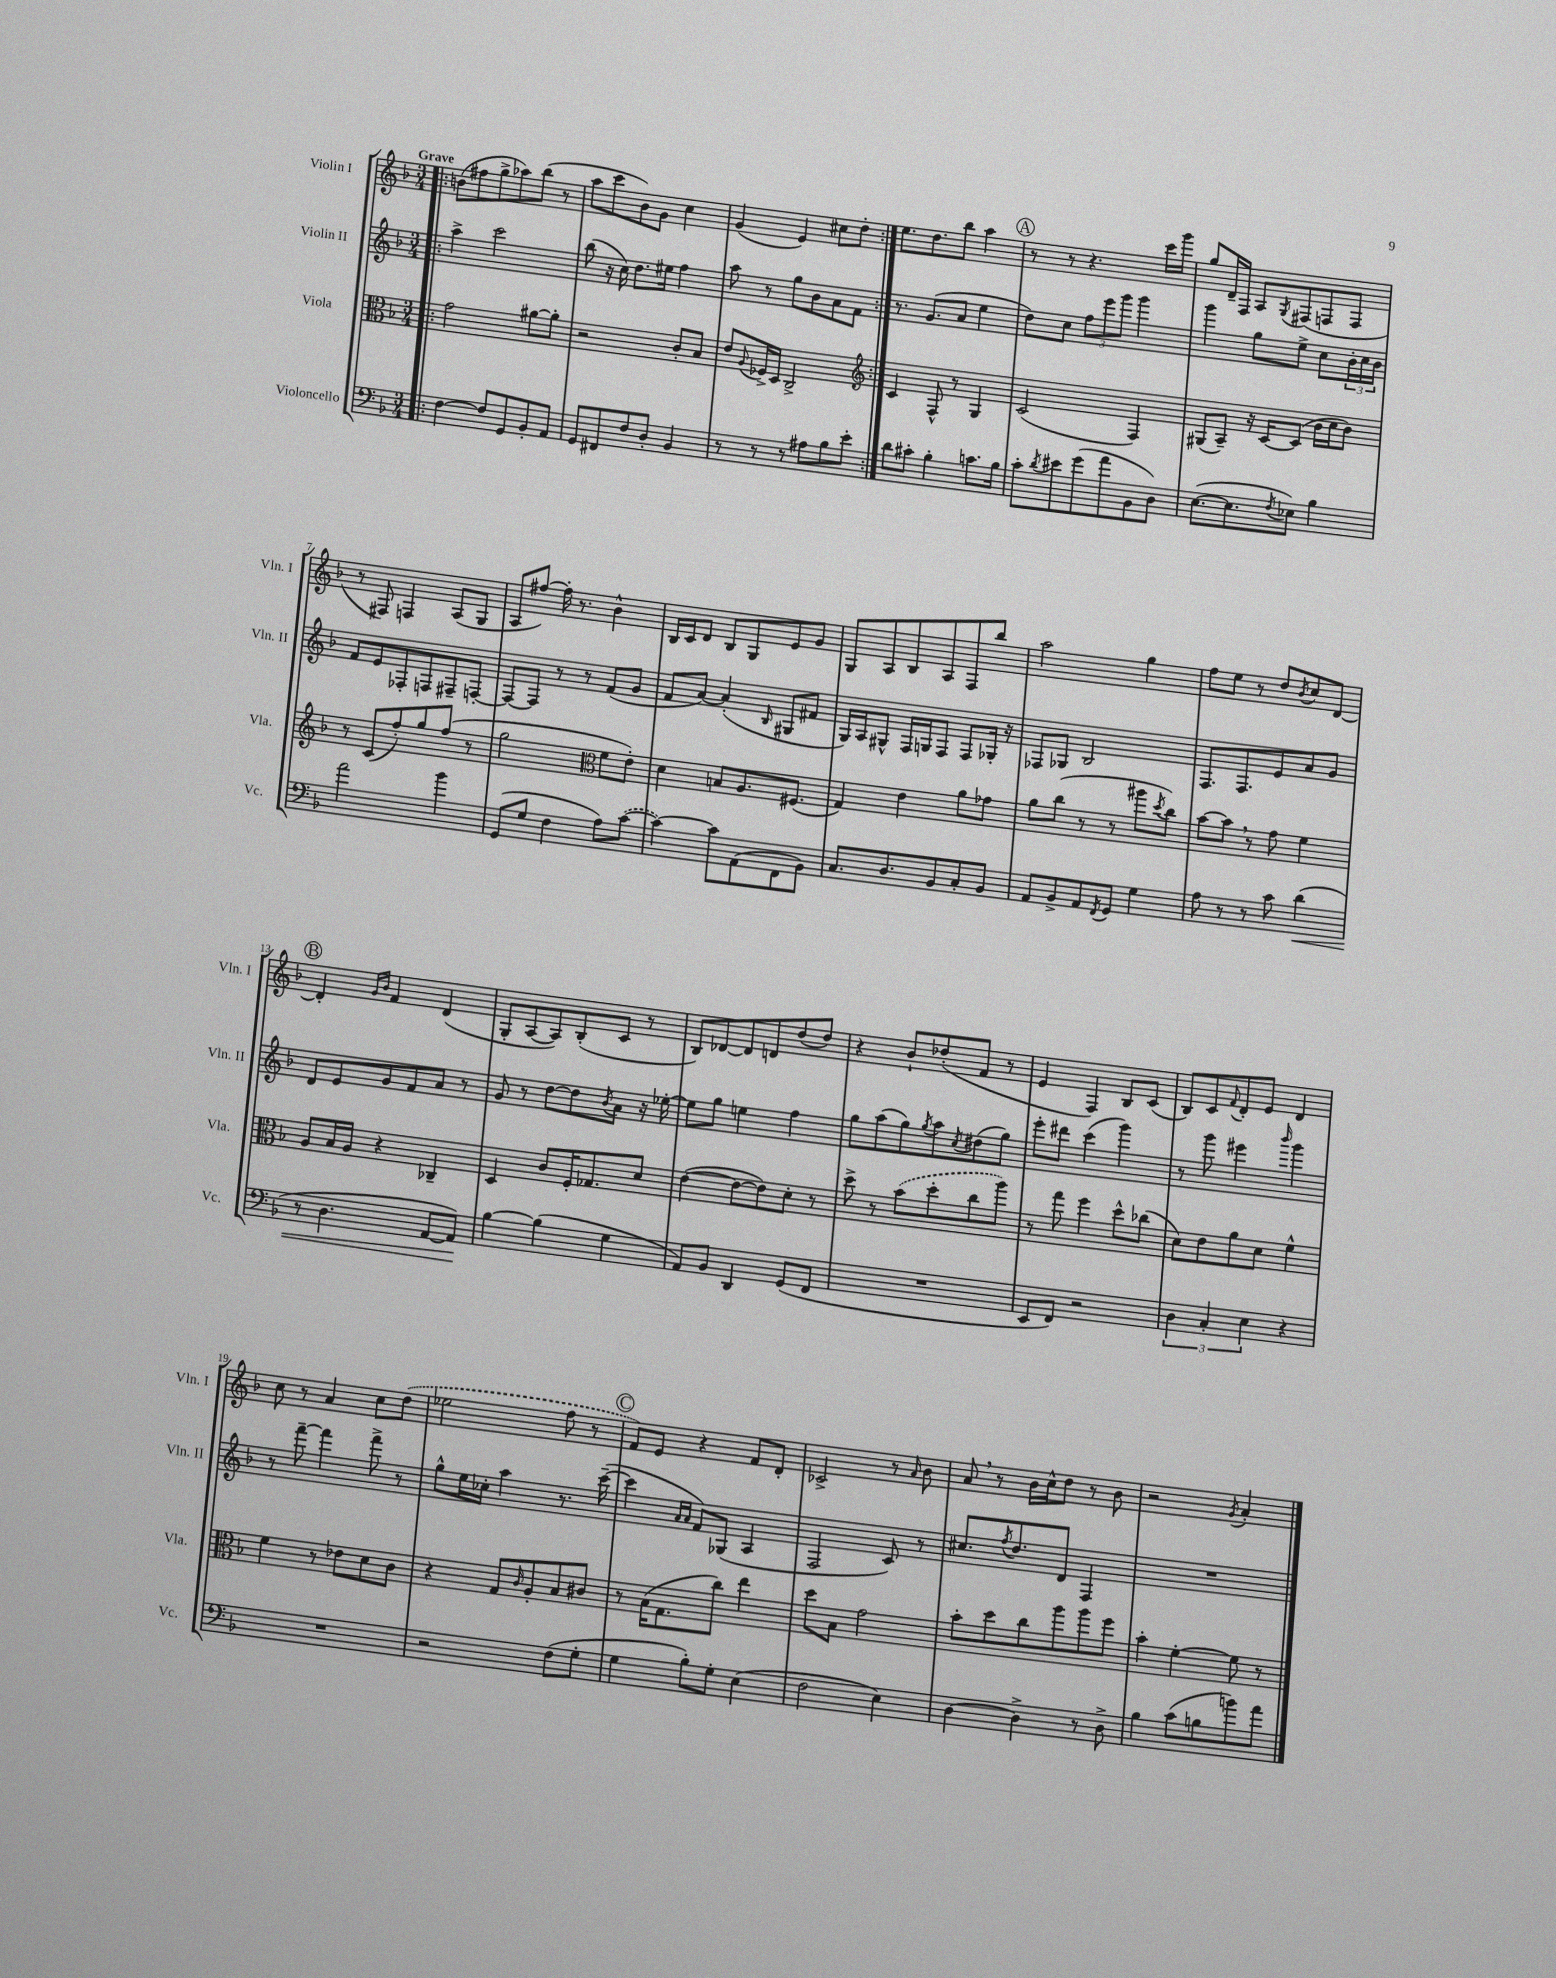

**kern	**dynam	**kern	**kern	**kern
*part4	*part4	*part3	*part2	*part1
*staff4	*staff4	*staff3	*staff2	*staff1
*I"Violoncello	*	*I"Viola	*I"Violin II	*I"Violin I
*I'Vc.	*	*I'Vla.	*I'Vln. II	*I'Vln. I
*clefF4	*	*clefC3	*clefG2	*clefG2
*k[b-]	*	*k[b-]	*k[b-]	*k[b-]
*M3/4	*	*M3/4	*M3/4	*M3/4
=1!|:	=1!|:	=1!|:	=1!|:	=1!|:
!	!	!	!	!LO:TX:a:B:t=Grave
[4F\	.	2g\	4aa^\	(8bn\L
.	.	.	.	8ff#X\
8F/L]	.	.	2ccc\	8gg^\
8GG/	.	.	.	8aa-X\)
8BB-'/	.	[8a#X\L	.	(8bb-\J
8AA/J	.	8a#'\J]	.	8r
=2	=2	=2	=2	=2
8GG/L	.	2r	(8bb-\	8aa\L
8FF#X/	.	.	16r	8ccc\
.	.	.	16cc\)	.
8F/	.	.	8.dd\L	8b-\)
8D'/J	.	.	.	8g\J
.	.	.	16ee#X\Jk	.
4BB-/	.	8c'/L	4ff\	4cc\
.	.	8B-/J	.	.
=3	=3	=3	=3	=3
8r	.	8e/L	8aa\	(4g/
.	.	8qqA/	.	.
8r	.	16F-X^/L	8r	.
.	.	16D/JJ	.	.
8r	.	2C^/	8gg\L	4e/)
8A#X\L	.	.	8b-\	.
8B-\	.	.	8a\	8cc#X\L
8e'\J	.	.	8f\J	8dd'\J
=4:|!	=4:|!	=4:|!	=4:|!	=4:|!
*	*	*clefG2	*	*
8d\L	.	4c/	8.r	8.ee\L
8c#X'\J	.	.	.	.
.	.	.	(8.g/L	8.dd\
4B-'\	.	8F^^/	.	.
.	.	8r	8a/J	8bb-\J
8.cn\L	.	4G/	4ee\	4aa\
16B-\Jk	.	.	.	.
!!LO:REH:place=s1:t=A
=5	=5	=5	=5	=5
8c'\L	.	(2c/	8dd\L)	8r
8qd/	.	.	.	.
8e#X\	.	.	8cc\J	8r
(8g\	.	.	12ff\L	4.r
.	.	.	12eee\	.
8a\	.	.	.	.
.	.	.	12ggg\J	.
8BB-\	.	4F/)	4ggg\	.
8D\J)	.	.	.	16ccc\LL
.	.	.	.	16ggg\JJ
=6	=6	=6	=6	=6
([8.E\L	.	(8G#X/L	4ggg\	8gg/L
.	.	8A~/J)	.	16d~/L
8.E\]	.	.	.	16F/JJ
.	.	16r	8gg\L	8A/L
.	.	[16c/KL	.	.
8qF/	.	.	.	8qG/
8E-X\J)	.	(8c/J]	8ee^\J	(8F#X/
4B-\	.	16b-\LL	8cc\L	8Fn/
.	.	16cc\J	.	.
.	.	8b-\J)	24b-'\L	8F/J
.	.	.	24cc\	.
.	.	.	24b-\JJ	.
!!LO:LB:g=z
=7	=7	=7	=7	=7
2a\	.	8r	8f/L	8r
.	.	(8c/L	8e/	8F#X/)
.	.	8ff'/)	8F-X'/	4Fn/
.	.	8gg/	8Fn/	.
4b-\	.	(8ff/J	8F#X~/	(8A/L
.	.	8r	[8Fn'/J	8G/J
=8	=8	=8	=8	=8
(8GG/L	.	2gg\	8F/L_	8A/L
8G/J	.	.	8F/J]	[8ff#X/J)
4F\	.	.	8r	16ff#'\]
.	.	.	.	8.r
.	.	.	8r	.
*	*	*clefC3	*	*
8A\L)	.	8f\L	(8f/L	4b-^^\
([8c\J	.	8e'\J)	8g/J	.
=9	=9	=9	=9	=9
4c\_)	.	4d\	8f/L	16B-/LL
.	.	.	.	16c/J
.	.	.	[8a/J)	8d/J
8c\L]	.	8Bn/L	(4a'/]	8B-/L
(8AA\	.	8.A/	.	8G/
.	.	.	16qqB-/	.
8FF\	.	.	8G#X/L	8e/
.	.	(8.F#X/J	.	.
8BB-\J)	.	.	8f#X/J	8g/J
=10	=10	=10	=10	=10
8.C/L	.	4G/)	16G/LL)	8G/L
.	.	.	16A/J	.
.	.	.	8G#X^^/J	8A/
8.D/	.	.	.	.
.	.	4e\	16F/LL	8B-/
.	.	.	16Gn/J	.
8BB-/	.	.	8F/J	8A/
8C'/	.	8a\L	8F/L	8F/
8BB-/J	.	8g-X\J	16G-X'/Jk	8bb-/J
.	.	.	16r	.
=11	=11	=11	=11	=11
8AA/L	.	8a\L	8F-X/L	2aa\
8BB-^/	.	(8cc\J	8G-X/J	.
8AA/	.	8r	2B-/	.
8qFF/	.	.	.	.
8GG/J	.	8r	.	.
4G\	.	8aa#X\L	.	4gg\
.	.	8qdd/	.	.
.	.	8cc\J)	.	.
=12	=12	=12	=12	=12
8A\	.	[8b-\L	8.F/L	8ff\L
8r	.	8b-,\J]	.	8ee\J
.	.	.	8.F/	.
8r	.	8r	.	8r
8c\	.	8g\	8e/	8dd/L
.	.	.	.	8qb-/
!	!LO:HP:b	!	!	!
(4d\	<	4f\	8a/	8cc/
.	.	.	8g/J	[8d/J
!!LO:LB:g=z
!!LO:REH:place=s1:t=B
=13	=13	=13	=13	=13
8r	.	8A/L	8d/L	4d'/]
4.D\	.	16B-/L	8e/	.
.	.	16A/JJ	.	.
.	.	.	.	16qqg/LL
.	.	.	.	16qqb-/JJ
.	.	4r	8g/	4f/
.	.	.	8f/	.
[8AA/L	.	4C-X~/	8a/J	(4d/
8AA/J])	.	.	8r	.
.	[	.	.	.
=14	=14	=14	=14	=14
[4B-\	.	4D/	8g/	8G'/L
.	.	.	8r	[8A/
(4B-\]	.	8c/L	[8dd\L	8A/])
.	.	16F'/K	8dd\]	(8B-'/
.	.	8.G-X/	.	.
.	.	.	8qb-/	.
4G\	.	.	8a\J	8c/J
.	.	8d/J	16r	8r
.	.	.	[16ee-X'\	.
=15	=15	=15	=15	=15
8AA/L)	.	([4e\	8ee-\L]	8B-/L)
8BB-/J	.	.	8gg\J	[8d-X/
4DD/	.	8e\L_	4een\	8d-/]
.	.	8e\])	.	8dn/
(8GG/L	.	8d'\J	4ff\	(8dd/
8FF/J	.	8r	.	8dd/J)
=16	=16	=16	=16	=16
2.r	.	8dd^\	8gg\L	4r
.	.	8r	(8aa\	.
.	.	(8b-\L	8gg\)	8b-`/L
.	.	.	8qgg/	.
.	.	8dd'\	8aa\	(8dd-X'/
.	.	.	8qcc/	.
.	.	8cc\	(8dd#X\	8f/J
.	.	8aa\J)	8gg\J)	8r
=17	=17	=17	=17	=17
8EE/L	.	8r	8eee'\L	4e/
8FF/J)	.	8gg\	8ddd#X\J	.
2r	.	4ff\	(4ccc\	4F/)
.	.	8dd^^\L	4ggg\)	8B-/L
.	.	(8cc-X\J	.	(8c/J
=18	=18	=18	=18	=18
6D\	.	8d\L)	8r	8B-/L)
.	.	8e\	8ggg\	8c/
6C'/	.	.	.	.
.	.	.	.	8qqf/
.	.	8a\	4eee#X\	8d'/
6E\	.	.	.	.
.	.	8d\J	.	8e/J
.	.	.	16qqbbb-/	.
4r	.	4f^^\	4ggg\	4d/
!!LO:LB:g=z
=19	=19	=19	=19	=19
2.r	.	4f\	8r	8cc\
.	.	.	[8fff~\	8r
.	.	8r	4fff\]	4a/
.	.	8e-X\L	.	.
.	.	8d\	8fff^\	8cc\L
.	.	8c\J	8r	(8dd\J
=20	=20	=20	=20	=20
2r	.	4r	8gg^^\L	2ee-X\
.	.	.	16ee\L	.
.	.	.	16cc-X'\JJ	.
.	.	8G/L	4aa\	.
.	.	16qqc/	.	.
.	.	8A'/	.	.
(8F\L	.	8B-/	8.r	8ff\
8G'\J	.	8c#X/J	.	8r
.	.	.	([16ccc~\	.
!!LO:REH:place=s1:t=C
=21	=21	=21	=21	=21
4G\	.	8r	4ccc\]	8f/L)
.	.	(16B-\KL	.	8e/J
.	.	8.G\	.	.
.	.	.	16qqa/LL	.
.	.	.	16qqa/JJ	.
8B-'\L)	.	.	8f/L)	4r
8G'\J	.	8cc\J)	(8G-X/J	.
(4E\	.	4ee\	4A/	8f/L
.	.	.	.	8d'/J
=22	=22	=22	=22	=22
2F\	.	8dd\L	2F/	2c-X^/
.	.	8B-\J	.	.
.	.	2g\	.	.
4E\)	.	.	8c/)	8r
.	.	.	.	16qqa/
.	.	.	8r	8b-\
=23	=23	=23	=23	=23
[4D\	.	8b-'\L	8.cc#X/L	8a,/
.	.	8dd\	.	8r
.	.	.	8qff/	.
.	.	.	8.dd/	.
4D^\]	.	8cc\	.	16b-\LL
.	.	.	.	16cc^^\J
.	.	8aa\	8d/J	8dd\J
8r	.	8aa\	4F/	8r
8D^\	.	8ff\J	.	8b-\
=24	=24	=24	=24	=24
4B-\	.	4b-'\	2.r	2r
(8c\L	.	[4f'\	.	.
8Bn\	.	.	.	.
.	.	.	.	8qg/
8bn\)	.	8f\]	.	4a'/
8a\J	.	8r	.	.
==	==	==	==	==
*-	*-	*-	*-	*-
